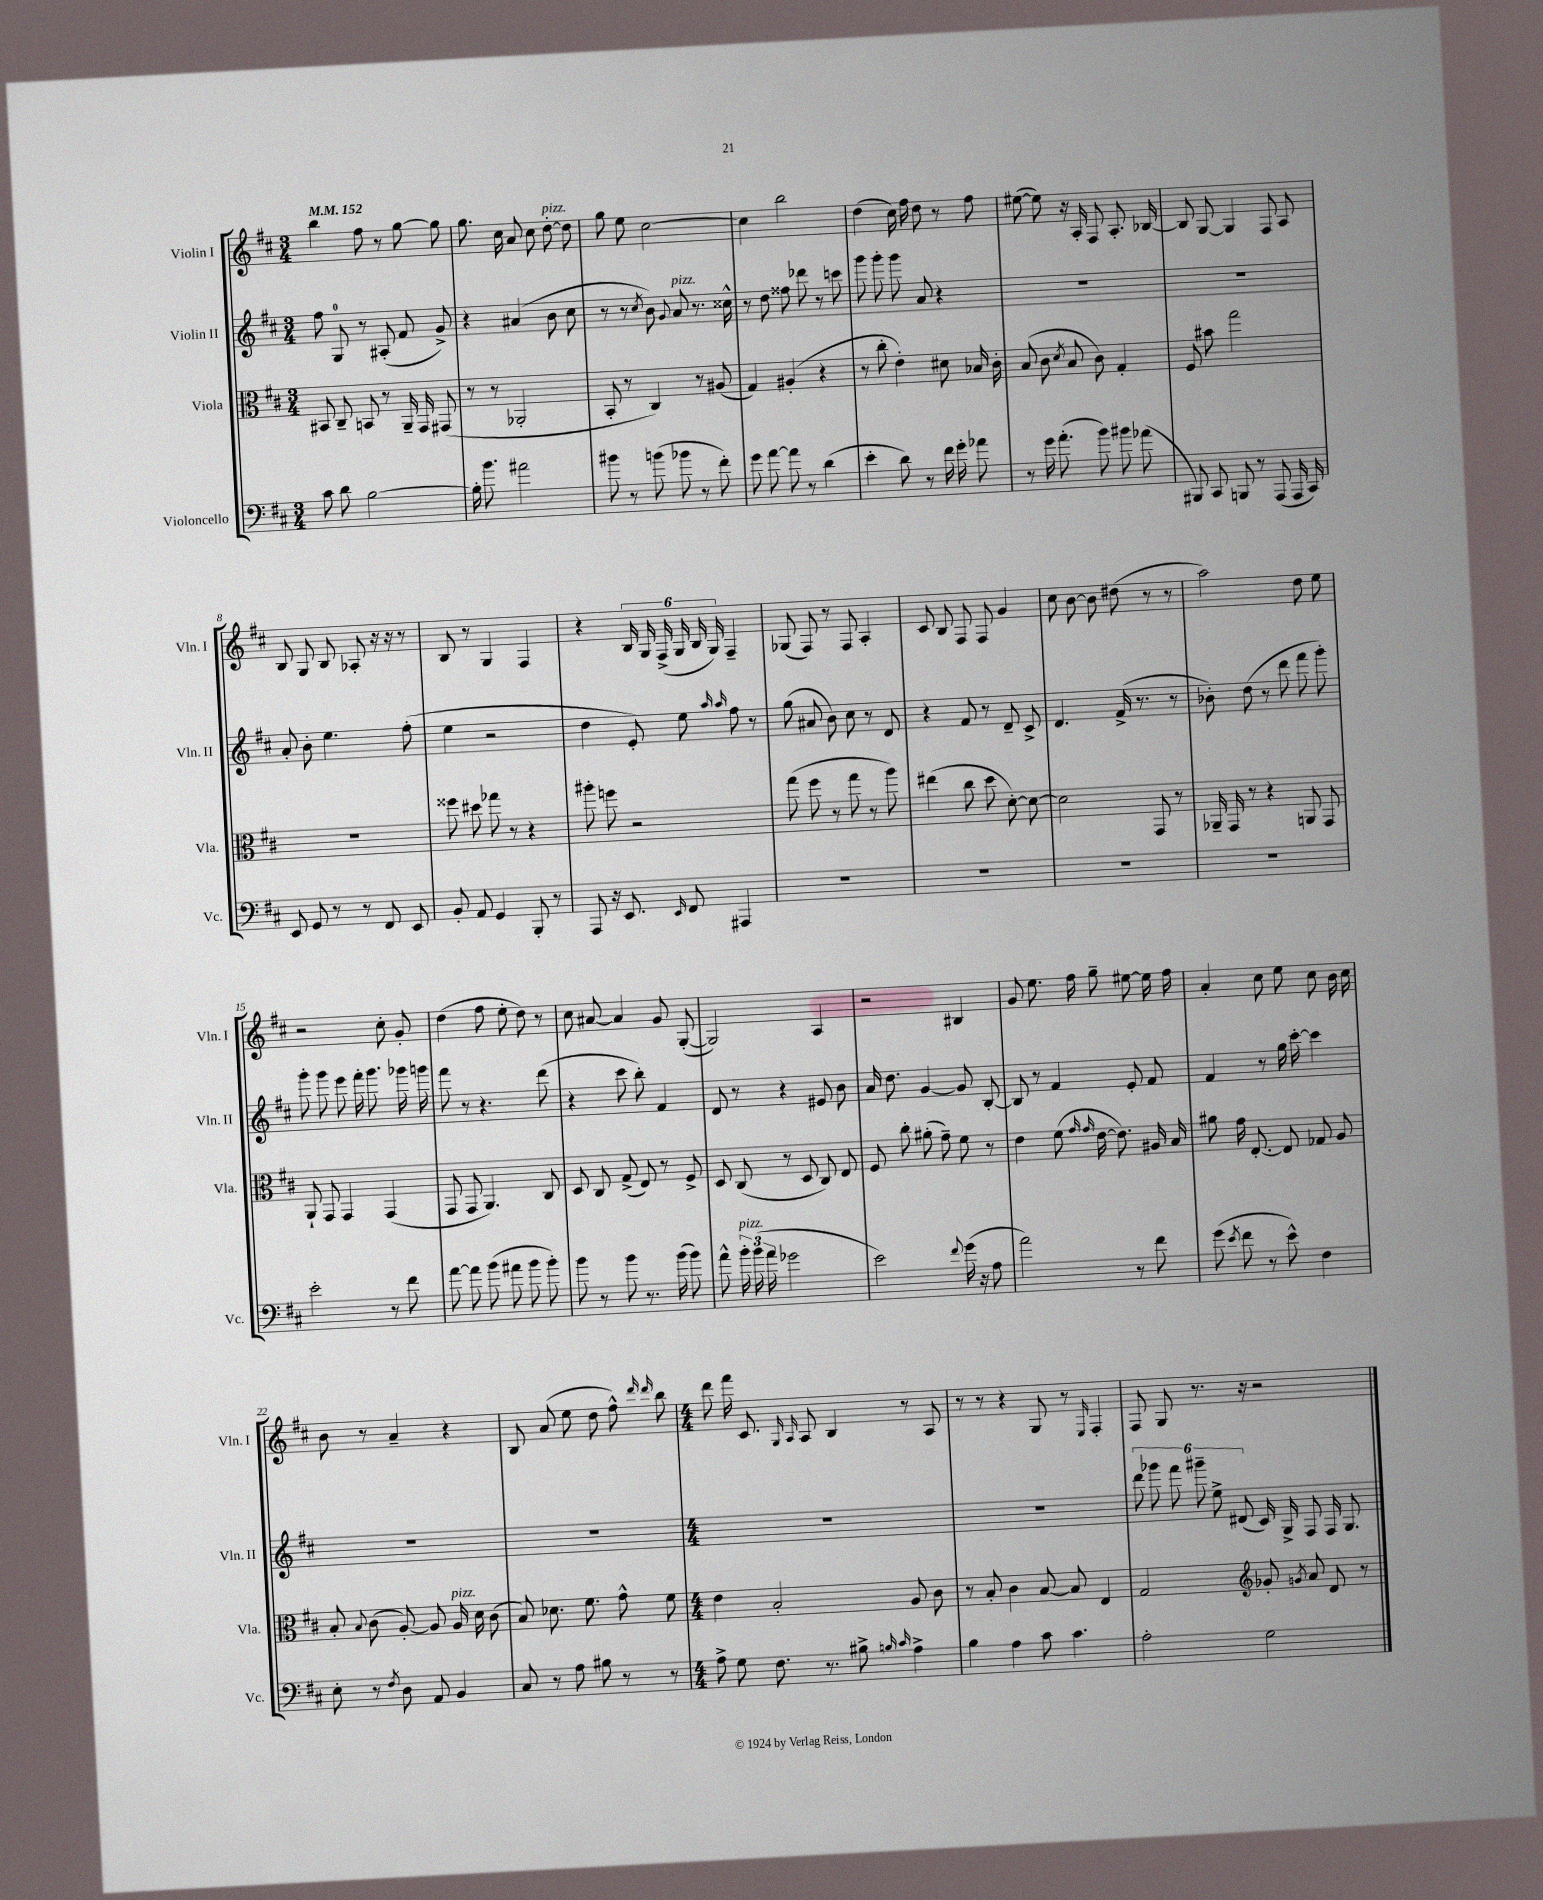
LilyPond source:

<<
\new StaffGroup <<
\new Staff = "s0" \with { instrumentName = "Violin I" shortInstrumentName = "Vln. I" } {
    \clef treble \key d \major \numericTimeSignature \time 3/4 \tempo 4 = 152
    \autoBeamOff b''4 fis''8 r8 g''8~ g''8 |
    g''8. cis''16 a'8 cis''8 d''8~-.^\markup { \italic "pizz." } d''8 |
    g''8 e''8 cis''2~ |
    cis''4 b''2 |
    d''4( cis''16) fis''16 d''8 r8 fis''8 |
    eis''8~( eis''8) r16 a16-. fis8 a8.-. bes16~ |
    bes8 g8~ g4 fis8 a8 |
    b8 g8 b8 aes8-. r16 r16 r8 |
    b8 r8 g4 fis4 |
    r4 \tuplet 6/4 { b16 g16 fis16->( g16 b16 g16) } fis4-- |
    ges8( fis8) r8 fis8 a4-. |
    cis'8 b8 fis8 fis8 g'4 |
    cis''8 b'8~ b'8 dis''8( r8 r8 |
    a''2) d''8 e''8 |
    r2 cis''8-. g'8-. |
    d''4( fis''8 e''8-. d''8) r8 |
    cis''8 ais'8~ ais'4 g'8 g8~-.( |
    g2) a4 |
    r2 bis4 |
    g'8 e''8. fis''16 g''8-- eis''8~ eis''16 fis''16 |
    a'4-. cis''8 e''8 cis''8 b'16 cis''16 |
    b'8 r8 a'4-- r4 |
    b8 a'8( e''8 d''8 fis''8-^) \grace { d'''16 d'''16 } b''8 |
    \numericTimeSignature \time 4/4 d'''8 fis'''16 cis'8. \grace { g16 a16 } a8 b4 r8 a8 |
    r8 r8 r4 g8 r8 \grace { e16 } fis4-. |
    fis8 g8 r8. r16 r2 \bar "|." |
}
\new Staff = "s1" \with { instrumentName = "Violin II" shortInstrumentName = "Vln. II" } {
    \clef treble \key d \major \numericTimeSignature \time 3/4
    \autoBeamOff fis''8 g8-0 r8 ais8-.( fis'8 g'8->) |
    r4 ais'4( b'8 cis''8 |
    r8 r8 \acciaccatura { cis''8 } b'8) \appoggiatura { g'8 } a'8^\markup { \italic "pizz." } r8. cisis''16-^ |
    r8 d''8 fisis''8 des'''8 r8 c'''8 |
    g'''8 g'''8-. g'''8 a'8 r4 |
    R2. |
    R2. |
    a'8-. b'8-. e''4. fis''8-.( |
    e''4 r2 |
    d''4 e'8-.) e''8 \grace { a''16 a''16 } fis''8 r8 |
    g''8( ais'8 b'8) cis''8 r8 d'8 |
    r4 fis'8 r8 d'8-- cis'8-> |
    d'4. fis'16->( r8. r8 |
    bes'8-.) d''8( r8 d'''8 fis'''8 g'''8-.) |
    g'''8-. g'''8 e'''8 fis'''16-. g'''8. ges'''16 g'''16 |
    fis'''8 r8 r4. d'''8( |
    r4 cis'''8 b''8-.) fis'4 |
    d'8 r8 r4 eis'8 b'8 |
    a'16 d''8. g'4~ g'8 b8~-. |
    b8 r8 fis'4 e'8-. fis'8 |
    fis'4 r8 g''16 cis'''16~-. cis'''4 |
    R2. |
    R2. |
    \numericTimeSignature \time 4/4 R1 |
    R1 |
    \tuplet 6/4 { d'''8 ges'''8 fis'''8 gis'''8-- e''8-> dis'8( } cis'16) g16-> fis8 fis16 g8. \bar "|." |
}
\new Staff = "s2" \with { instrumentName = "Viola" shortInstrumentName = "Vla." } {
    \clef alto \key d \major \numericTimeSignature \time 3/4
    \autoBeamOff bis,8 cis8-- b,8 r8 a,16-- g,16 gis,8( |
    r8 r8 aes,2-. |
    b,8-. r8 cis4) r8 ais8( |
    g4) ais4-.( r4 |
    r8 cis''8-. e'4-.) dis'8 bes16 cis'16-. |
    b8( cis'8 \acciaccatura { d'8 } b8 cis'8) g4-. |
    fis8 bis'8 g''2 |
    R2. |
    fisis''8 dis''8 ges''8 r8 r4 |
    ais''8-. f''8 r2 |
    g''8( fis''8 r8 g''8 r8 a''8) |
    eis''4( cis''8 d''8 d'8~-.) d'8~ |
    d'2 g,8 r8 |
    aes,16-- g,16 r8 r4 a,8 g,8 |
    a,8-! g,8 g,4 g,4( |
    g,8 g,8 a,4.) cis8 |
    d8 cis8 g8->( e8) r8 fis8-> |
    d8 cis8( r8 d8 cis8) e8 |
    fis8 cis''8-. ais'8-.( g'8--) fis'8 r8 |
    e'4 fis'8( \grace { g'16 g'16 } e'16~ e'8.) ais16 b16 |
    ais'8 g'16 e8.~-. e8 ges8 a8 |
    b8-. \appoggiatura { b8 } cis'8( a8~-.) a8 a16^\markup { \italic "pizz." } d'16 cis'8( |
    b8) des'8. fis'8. g'8-^ fis'8 |
    \numericTimeSignature \time 4/4 e'4 b2-. a8 cis'8 |
    r8 b8-. cis'4 b8~ b8 e4 |
    g2 \clef treble ges'8-. \acciaccatura { g'8 } a'8 d'8 r8 \bar "|." |
}
\new Staff = "s3" \with { instrumentName = "Violoncello" shortInstrumentName = "Vc." } {
    \clef bass \key d \major \numericTimeSignature \time 3/4
    \autoBeamOff cis'8 d'8 b2~ |
    b16-. b'8. ais'2 |
    bis'8 r8 b'8( bes'8 r8 fis'8-.) |
    g'8 a'8~ a'8 r8 d'4( |
    e'4-. d'8) r8 fis'16 g'16-. aes'8 |
    r8 g'16 a'8.-.( b'8) bis'8 aes'8( |
    bis,,8) cis,8 b,,8 r8 a,,8( a,,16 cis,16) |
    e,8 g,8 r8 r8 fis,8 e,8 |
    b,8-. a,8 g,4 b,,8-. r8 |
    a,,8 r16 e,8. \grace { e,16 } fis,8 ais,,4 |
    R2. |
    R2. |
    R2. |
    R2. |
    e'2-. r8 fis'8 |
    a'8~ a'8 b'8( ais'8 b'8 b'8-.) |
    b'8 r8 b'8 r8. b'16( b'8) |
    a'8-^ \tuplet 3/2 { b'16-.^\markup { \italic "pizz." } b'16( a'16 } ges'2 |
    e'2) \appoggiatura { fis'8 } g'16( r16 a8 |
    a'2) r8 fis'8 |
    g'8( \acciaccatura { e'8 } fis'8 r8 e'8-^) fis4 |
    e8-. r8 \acciaccatura { fis8 } d8 a,8 b,4 |
    cis8 r8 a8 bis8 r8 r8 |
    \numericTimeSignature \time 4/4 a8-> g8 fis8. r8. bis8-> \grace { b16 cis'16 } a4-> |
    b4 a4 cis'8 cis'4. |
    a2-. g2 \bar "|." |
}
>>
>>
